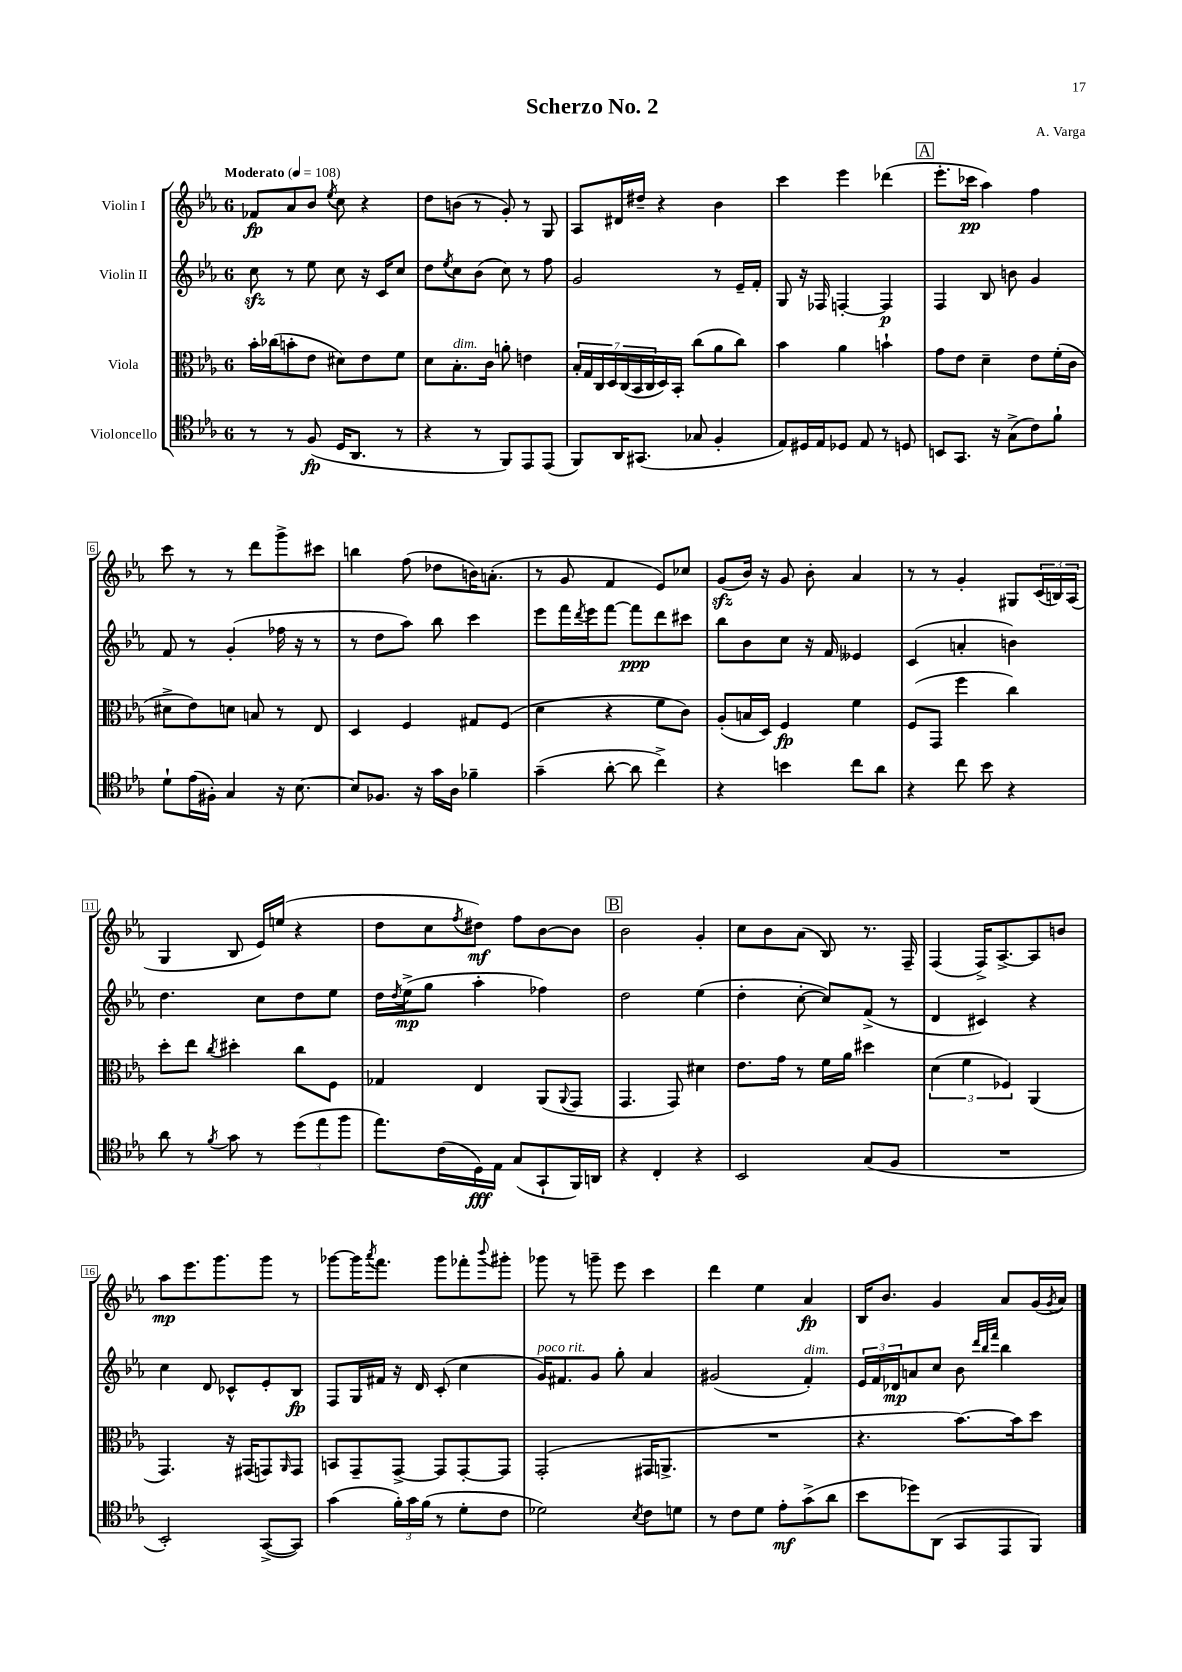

**kern	**kern	**kern	**kern
*staff4	*staff3	*staff2	*staff1
*clefC4	*clefC3	*clefG2	*clefG2
*k[b-e-a-]	*k[b-e-a-]	*k[b-e-a-]	*k[b-e-a-]
*M6/8	*M6/8	*M6/8	*M6/8
*MM108	*MM108	*MM108	*MM108
8r	16b-'	8cc	8f-
.	(16cc-	.	.
8r	8b'	8r	8a-
(8F	8e-	8ee-	8b-
.	.	.	8qee-
16D	8d#)	8cc	8cc
8.AA-	.	.	.
.	8e-	16r	4r
.	.	16c	.
8r	8f	8cc	.
=	=	=	=
4r	8d	8dd	8dd
.	.	8qee-	.
.	8.B-'	8cc	(8b
8r	.	(8b-	8r
.	16c	.	.
8FF)	8a'	8cc)	8g')
8EE-	4e	8r	8r
(8EE-	.	8ff	8G
=	=	=	=
8FF)	28B-'	2g	8A-
.	28G	.	.
.	28C	.	.
.	28D	.	.
16AA-	.	.	16d#
.	(28C	.	.
.	28BB-	.	.
(8.GG#	.	.	16dd#~
.	28C	.	.
.	16D)	.	4r
.	16BB-'	.	.
8G-	(8cc	.	.
4F'	8a-	8r	4b-
.	8cc)	16e-~	.
.	.	16f'	.
=	=	=	=
8E-)	4b-	8G	4ccc
16D#	.	16r	.
16E-	.	16F-	.
8D-	4a-	[4F'	4eee-
8E-	.	.	.
8r	4b`	4F]	(4ddd-
8D	.	.	.
=	=	=	=
8BB	8g	4F	8.eee-'
8.GG	8e-	.	.
.	.	.	16ccc-
.	4d~	8B-	4aa-)
16r	.	.	.
(8G^	.	8b	.
8c)	8e-	4g	4ff
8f`	(16f'	.	.
.	16c	.	.
=	=	=	=
8d`	8d#^	8f	8ccc
(16e-	8e-)	8r	8r
16F#')	.	.	.
4G	8d	(4g'	8r
.	8B	.	8ddd
16r	8r	16ff-	8ggg^
[8.B-	.	16r	.
.	8E-	8r	8ccc#
=	=	=	=
8B-]	4D	8r	4bb
8.F-	.	8dd	.
.	4F	8aa-)	(8ff
16r	.	.	.
16g	.	8bb-	8dd-
16A-	.	.	.
4f-~	8G#	4ccc	16b)
.	.	.	(8.a'
.	(8F	.	.
=	=	=	=
(4g~	4d	8eee-	8r
.	.	16fff	8g
.	.	8qddd	.
.	.	16eee-	.
[8a-'	4r	[8fff	4f
8a-]	.	8fff]	.
4cc^)	8f	8ddd	8e-)
.	8c)	8ccc#	8cc-
=	=	=	=
4r	(8A-'	8bb-	(8g
.	16B	8b-	16b-)
.	16D)	.	16r
4b	4F	8cc	8g
.	.	16r	8b-'
.	.	16f	.
8cc	4f	4e--	4a-
8a-	.	.	.
=	=	=	=
4r	(8F	(4c	8r
.	8GG	.	8r
8cc	4ff	4a'	4g'
8b-	.	.	.
4r	4cc)	4b)	8G#
.	.	.	(24c
.	.	.	24B)
.	.	.	(24A-
=	=	=	=
8a-	8dd'	4.dd	4G
8r	8ee-	.	.
8qf	8qcc	.	.
8g	4dd#'	.	8B-
8r	.	8cc	16e-)
.	.	.	(16ee
(12dd	8cc	8dd	4r
12ee-	.	.	.
.	8F	8ee-	.
12ff	.	.	.
=	=	=	=
8.ee-)	4G-	16dd	8dd
.	.	8qdd	.
.	.	(16ee-^	.
.	.	8gg	8cc
(16c	.	.	.
.	.	.	8qff
16D)	4E-	4aa-'	8dd#)
16E-	.	.	.
(8G	.	.	8ff
8GG`	(8AA-	4ff-)	[8b-
.	8qqAA-	.	.
16FF)	8GG	.	8b-]
16AA	.	.	.
=	=	=	=
4r	4.GG	2dd	2b-
4C'	.	.	.
.	8GG)	.	.
4r	4d#	(4ee-	4g'
=	=	=	=
2BB-	8.e-	4dd'	8cc
.	.	.	8b-
.	16g	.	.
.	8r	[8cc'	(8a-
.	16f	8cc])	8B-)
.	16a-	.	.
(8G	4dd#	(8f^	8.r
8F	.	8r	.
.	.	.	16F~
=	=	=	=
2.r	(6d	4d	(4F
.	6f	.	.
.	.	4c#)	16F^)
.	.	.	[8.A-^
.	6F-)	.	.
.	(4AA-	4r	8A-]
.	.	.	8b
=	=	=	=
2BB-')	4.GG)	4cc	8aa-
.	.	.	8.eee-
.	.	8d	.
.	.	.	8.ggg
.	16r	8c-^^	.
.	(16GG#	.	.
([8GG^	8GG)	8e-'	8ggg
.	16qqAA-	.	.
8GG])	8GG	8B-	8r
=	=	=	=
(4g	8BB	8F	[8ggg-
.	8GG~	16G	16ggg-]
.	.	.	8qaaa-
.	.	16f#	8.fff
24f')	[8GG^	16r	.
24g	.	.	.
.	.	16d	.
(24f	.	.	.
8r	8GG]	(8c'	8ggg-
8d'	[8GG'	4cc	8fff-'
.	.	.	8qqbbb-
8c	8GG]	.	8ggg#'
=	=	=	=
2d-)	(2GG'	16g)	8ggg-
.	.	8.f#	.
.	.	.	8r
.	.	8g	8ggg~
.	.	8gg'	8eee-
8qB-	.	.	.
8c	16GG#	4a-	4ccc
.	8.AA^	.	.
8d	.	.	.
=	=	=	=
8r	2.r	(2g#	4ddd
8c	.	.	.
8d	.	.	4ee-
8e-'	.	.	.
(8g^	.	4f')	4a-
8a-	.	.	.
=	=	=	=
8b-	4.r	24e-	16B-
.	.	24f	.
.	.	.	8.b-
.	.	24d-	.
8dd-)	.	8a	.
(8AA-	.	8cc	4g
8GG	[8.b-)	8b-	.
.	.	32qqddd	.
.	.	32qqbb-	.
.	.	32qqfff	.
8EE-	.	4bb-	8a-
.	16b-]	.	.
8FF)	8dd	.	(16g
.	.	.	8qg
.	.	.	16a-)
==	==	==	==
*-	*-	*-	*-
